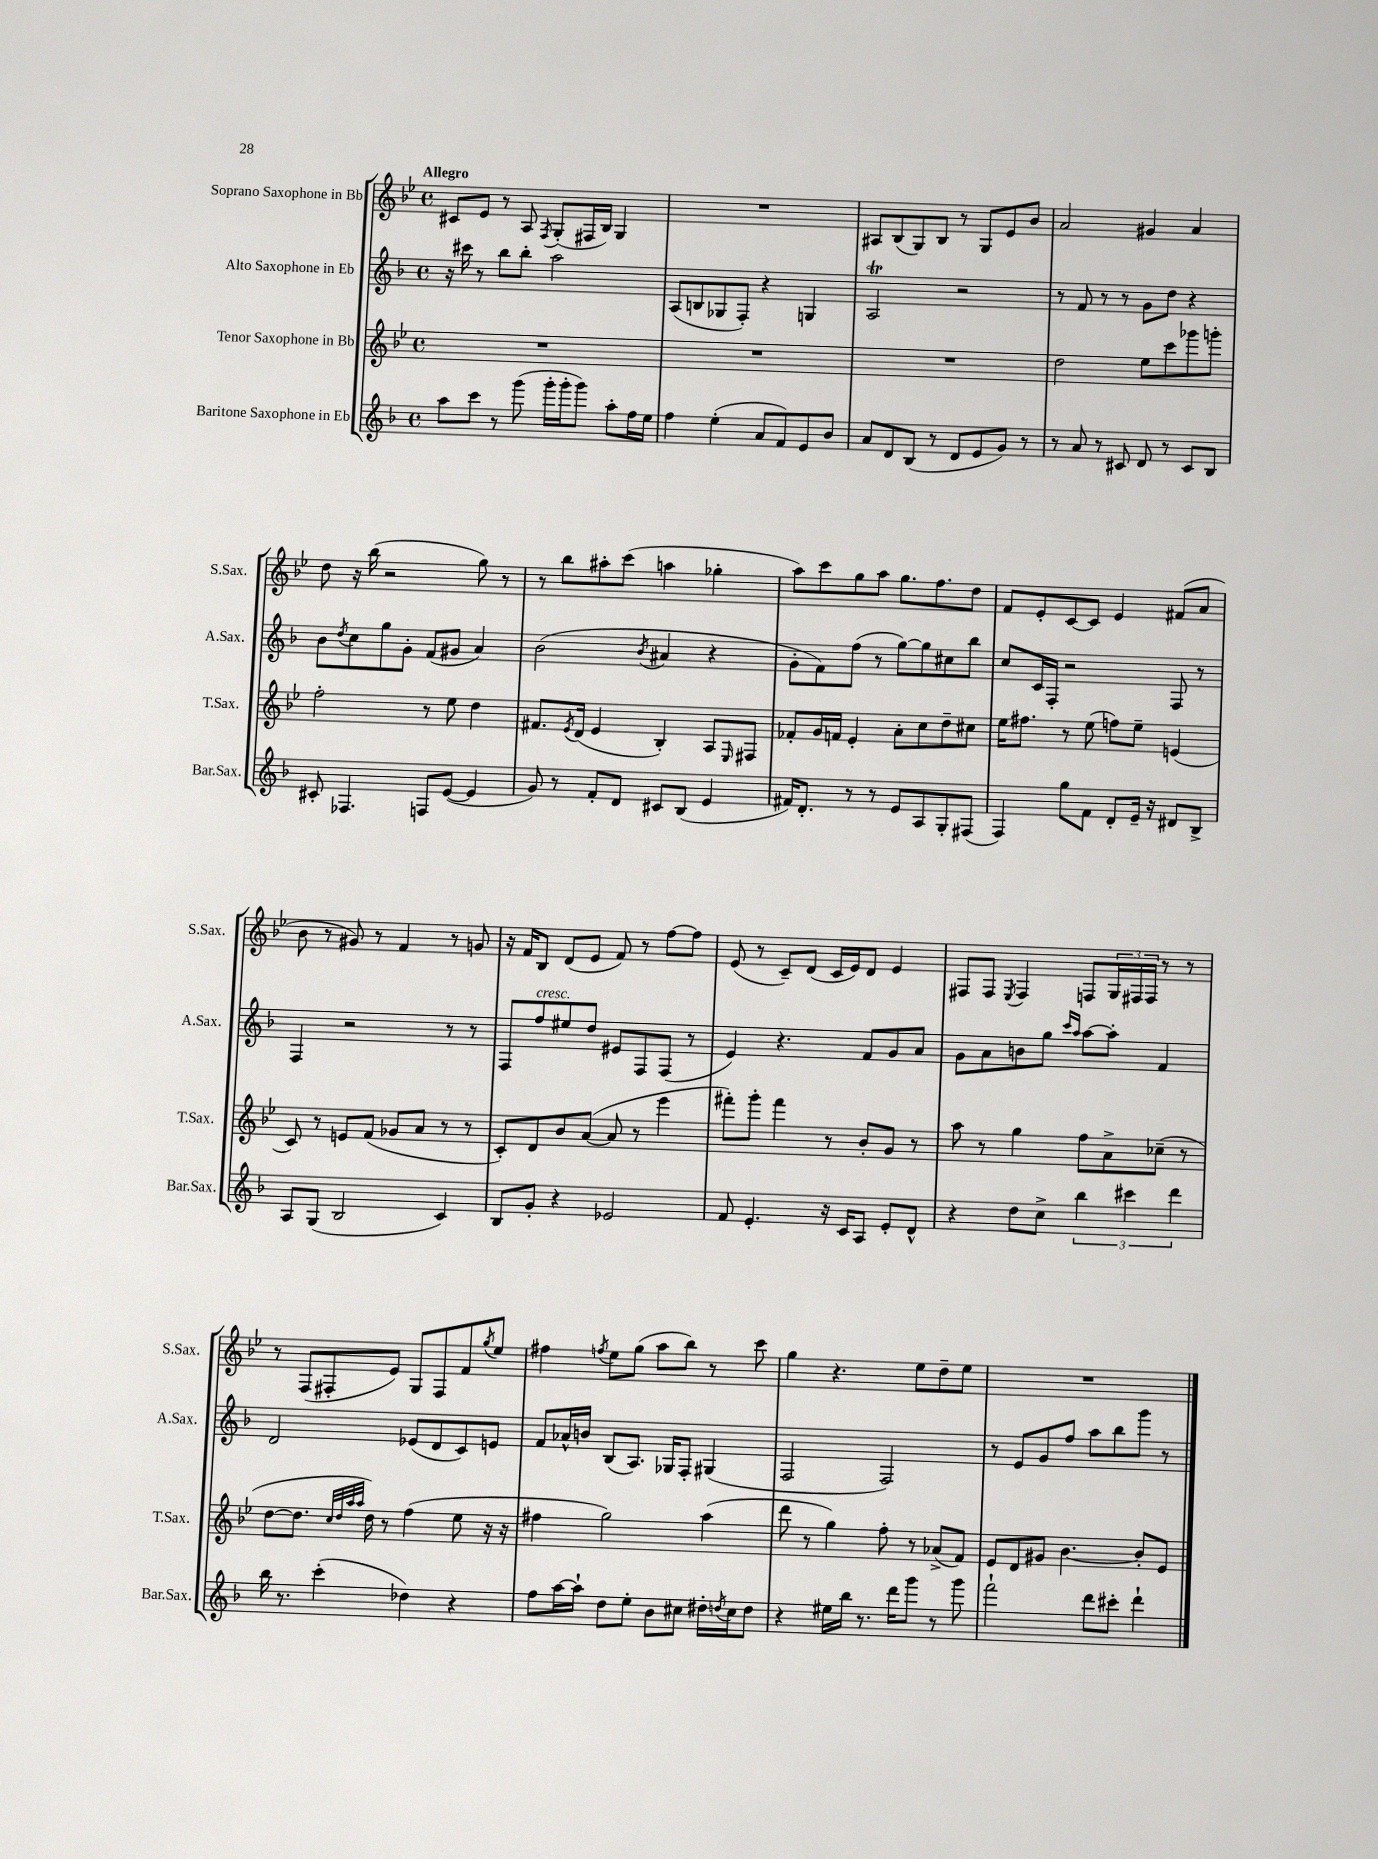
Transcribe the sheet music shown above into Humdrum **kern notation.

**kern	**kern	**kern	**kern
*part4	*part3	*part2	*part1
*staff4	*staff3	*staff2	*staff1
*I"Baritone Saxophone in Eb	*I"Tenor Saxophone in Bb	*I"Alto Saxophone in Eb	*I"Soprano Saxophone in Bb
*I'Bar.Sax.	*I'T.Sax.	*I'A.Sax.	*I'S.Sax.
*clefG2	*clefG2	*clefG2	*clefG2
*k[b-]	*k[b-e-]	*k[b-]	*k[b-e-]
*M4/4	*M4/4	*M4/4	*M4/4
*met(c)	*met(c)	*met(c)	*met(c)
=1	=1	=1	=1
!	!	!	!LO:TX:a:B:t=Allegro
8aa\L	1r	16r	8c#X/L
.	.	16ccc#X\	.
8ccc\J	.	8r	8e-/J
8r	.	8bb-\L	8r
(8ggg\	.	8bb-'\J	8A/
.	.	.	8qF/
16ggg'\LL	.	2aa\	(8G'/L
16ggg'\J	.	.	.
8ggg\J)	.	.	16F#X/L
.	.	.	16B-/JJ)
8aa'\L	.	.	4G/
16ff\L	.	.	.
16ee\JJ	.	.	.
=2	=2	=2	=2
4ff\	1r	(8A/L	1r
.	.	8Bn/	.
(4ee'\	.	8G-X/	.
.	.	8F'/J)	.
8a/L	.	4r	.
8f/)	.	.	.
8e/	.	4Gn/	.
8b-/J	.	.	.
=3	=3	=3	=3
8a/L	1r	2At/	8A#X/L
8d/	.	.	(8B-/
(8B-/J	.	.	8G/)
8r	.	.	8B-/J
8d/L	.	2r	8r
8e/	.	.	8G/L
8g/J)	.	.	8e-/
8r	.	.	8b-/J
=4	=4	=4	=4
8r	2dd\	8r	2a/
8a/	.	8f/	.
8r	.	8r	.
8c#X/	.	8r	.
8d/	8ee-\L	8g\L	4g#X/
8r	8ccc\	8dd\J	.
8c#/L	8ggg-X\	4r	4a/
8B-/J	8gggn'\J	.	.
!!LO:LB:g=z
=5	=5	=5	=5
8c#X'/	2ff'\	8b-\L	8dd\
.	.	8qdd/	.
4.F-X/	.	8cc\	16r
.	.	.	(16bb-\
.	.	8gg\	2r
.	.	8g'\J	.
8Fn/L	8r	(8f/L	.
([8e/J	8ee-\	8g#X/J	.
4e/]	4dd\	4a/)	8gg\)
.	.	.	8r
=6	=6	=6	=6
8g/)	8.f#X/L	(2b-\	8r
8r	.	.	8bb-\L
.	8qe-/	.	.
.	(16d/Jk	.	.
8f'/L	4e-/	.	8aa#X'\
8d/J	.	.	(8ccc\J
.	.	8qb-/	.
8c#X/L	4B-'/)	4a#X/	4aan\
(8B-/J	.	.	.
4e/	8A/L	4r	4gg-X'\
.	16qqE-/	.	.
.	8F#X/J	.	.
=7	=7	=7	=7
16f#X/KL)	8f-X'/L	8g'\L	8aa\L)
8.d'/J	.	.	.
.	16g/L	8f\)	8ccc\
.	16fn/JJ	.	.
8r	4e-'/	(8ff\J	8gg\
8r	.	8r	8aa\J
8e/L	8a'\L	[8gg\L)	8.gg\L
8A/	8cc\	8gg\]	.
.	.	.	8.ff\
8G'/	8dd~\	8cc#X\	.
(8F#X/J	8cc#X\J	8bb-\J	8dd\J
=8	=8	=8	=8
4F/)	16ee-\KL	8cc/L	8f/L
.	8.ff#X\J	.	.
.	.	16c/L	8e-'/
.	.	16F'/JJ	.
8gg\L	8r	2r	[8c/
8f\J	(8ee-\	.	8c/J]
8d'/L	8ffn\L)	.	4e-/
16e~/Jk	8ee-~\J	.	.
16r	.	.	.
8d#X/L	(4en/	8F/	(8f#X/L
8B-^/J	.	8r	8a/J
!!LO:LB:g=z
=9	=9	=9	=9
8A/L	8c/)	4F/	8b-\
(8G/J	8r	.	8r
2B-/	8en/L	2r	8g#X/)
.	(8f/J	.	8r
.	8g-X/L	.	4f/
.	8a/J	.	.
4c/)	8r	8r	8r
.	8r	8r	8gn/
=10	=10	=10	=10
8B-/L	8c'/L)	8F/L	16r
.	.	.	16f/KL
!	!	!LO:TX:a:i:t=cresc.	!
8g'/J	8d/	8ff/	8B-/J
4r	8b-/	8ee#X/	(8d/L
.	([8a/J	8dd/J	8e-/J
2e-X/	8a/]	8e#X/L	8f/)
.	8r	8F/	8r
.	4eee-\	(8F/J	[8ff\L
.	.	8r	8ff\J]
=11	=11	=11	=11
8f/	8fff#X'\L)	4e/)	(8e-/
4.e'/	8ggg'\J	.	8r
.	4fff#\	4.r	8c~/L)
.	.	.	(8d/J
16r	8r	.	16c/LL
16c/KL	.	.	16e-/J)
8A/J	8b-'/L	8f/L	8d/J
8e'/L	8g/J	8g/	4e-/
8d^^/J	8r	8a/J	.
=12	=12	=12	=12
4r	8aa\	8g\L	8F#X/L
.	8r	8a\	8F#/J
.	.	.	8qE-/
8dd\L	4gg\	8bn\	4F#/
8cc^\J	.	8gg\J	.
.	.	16qqccc/LL	.
.	.	16qqaa/JJ	.
6bb-\	8ff\L	[8aa\L	8Fn/L
.	8a^\	8aa'\J]	24G/L
6ccc#X\	.	.	24F#X/
.	.	.	24F#/JJ
.	(8cc-X~\J	4f/	8r
6ddd\	.	.	.
.	8r	.	8r
!!LO:LB:g=z
=13	=13	=13	=13
16bb-\	[8dd\L	2d/	8r
8.r	.	.	.
.	8.dd\J]	.	(8F/L
(4ccc'\	.	.	8F#X'/
.	32qqcc/LLL	.	.
.	32qqdd/	.	.
.	32qqaa/	.	.
.	32qqaa/JJJ	.	.
.	16dd\)	.	.
.	8r	.	8e-/J)
4dd-X\)	(4ff\	(8e-X/L	8G/L
.	.	8d/	8F#/
4r	8ee-\	8c/)	8f/
.	.	.	8qgg/
.	16r	8en/J	8ee-/J
.	16r	.	.
=14	=14	=14	=14
8ff\L	4ff#X\	8f/L	4ff#X\
[16aa\L	.	16a-X^^/L	.
16aa`\JJ]	.	16bn/JJ	.
.	.	.	8qffn/
8dd\L	2gg\)	(8B-/L	8ee-\L
8ee'\J	.	8.A/J)	(8gg\J
8b-\L	.	.	8aa\L
.	.	16G-X/KL	.
8cc#X\J	.	8F'/J	8bb-\J)
16dd#X'\LL	(4aa\	(4G#X/	8r
8qddn/	.	.	.
16cc#\J	.	.	.
8dd\J	.	.	8ccc\
=15	=15	=15	=15
4r	8ddd\	2F/	4gg\
.	8r	.	.
16ee#X\LL	4gg\)	.	4.r
16bb-\JJ	.	.	.
8.r	.	.	.
.	8ff'\	2F/)	.
16ddd\KL	.	.	.
8ggg\J	8r	.	8ee-\L
8r	(8a-X^/L	.	8dd~\
8ggg\	8f/J)	.	8ee-\J
=16	=16	=16	=16
2fff`\	8e-/L	8r	1r
.	8d/	8e/L	.
.	8g#X/J	8g/	.
.	[4.b-\	8ff/J	.
8ddd\L	.	8aa\L	.
8ccc#X'\J	.	8bb-\	.
4ddd`\	8b-'/L]	8ggg\J	.
.	8e-/J	8r	.
==	==	==	==
*-	*-	*-	*-
